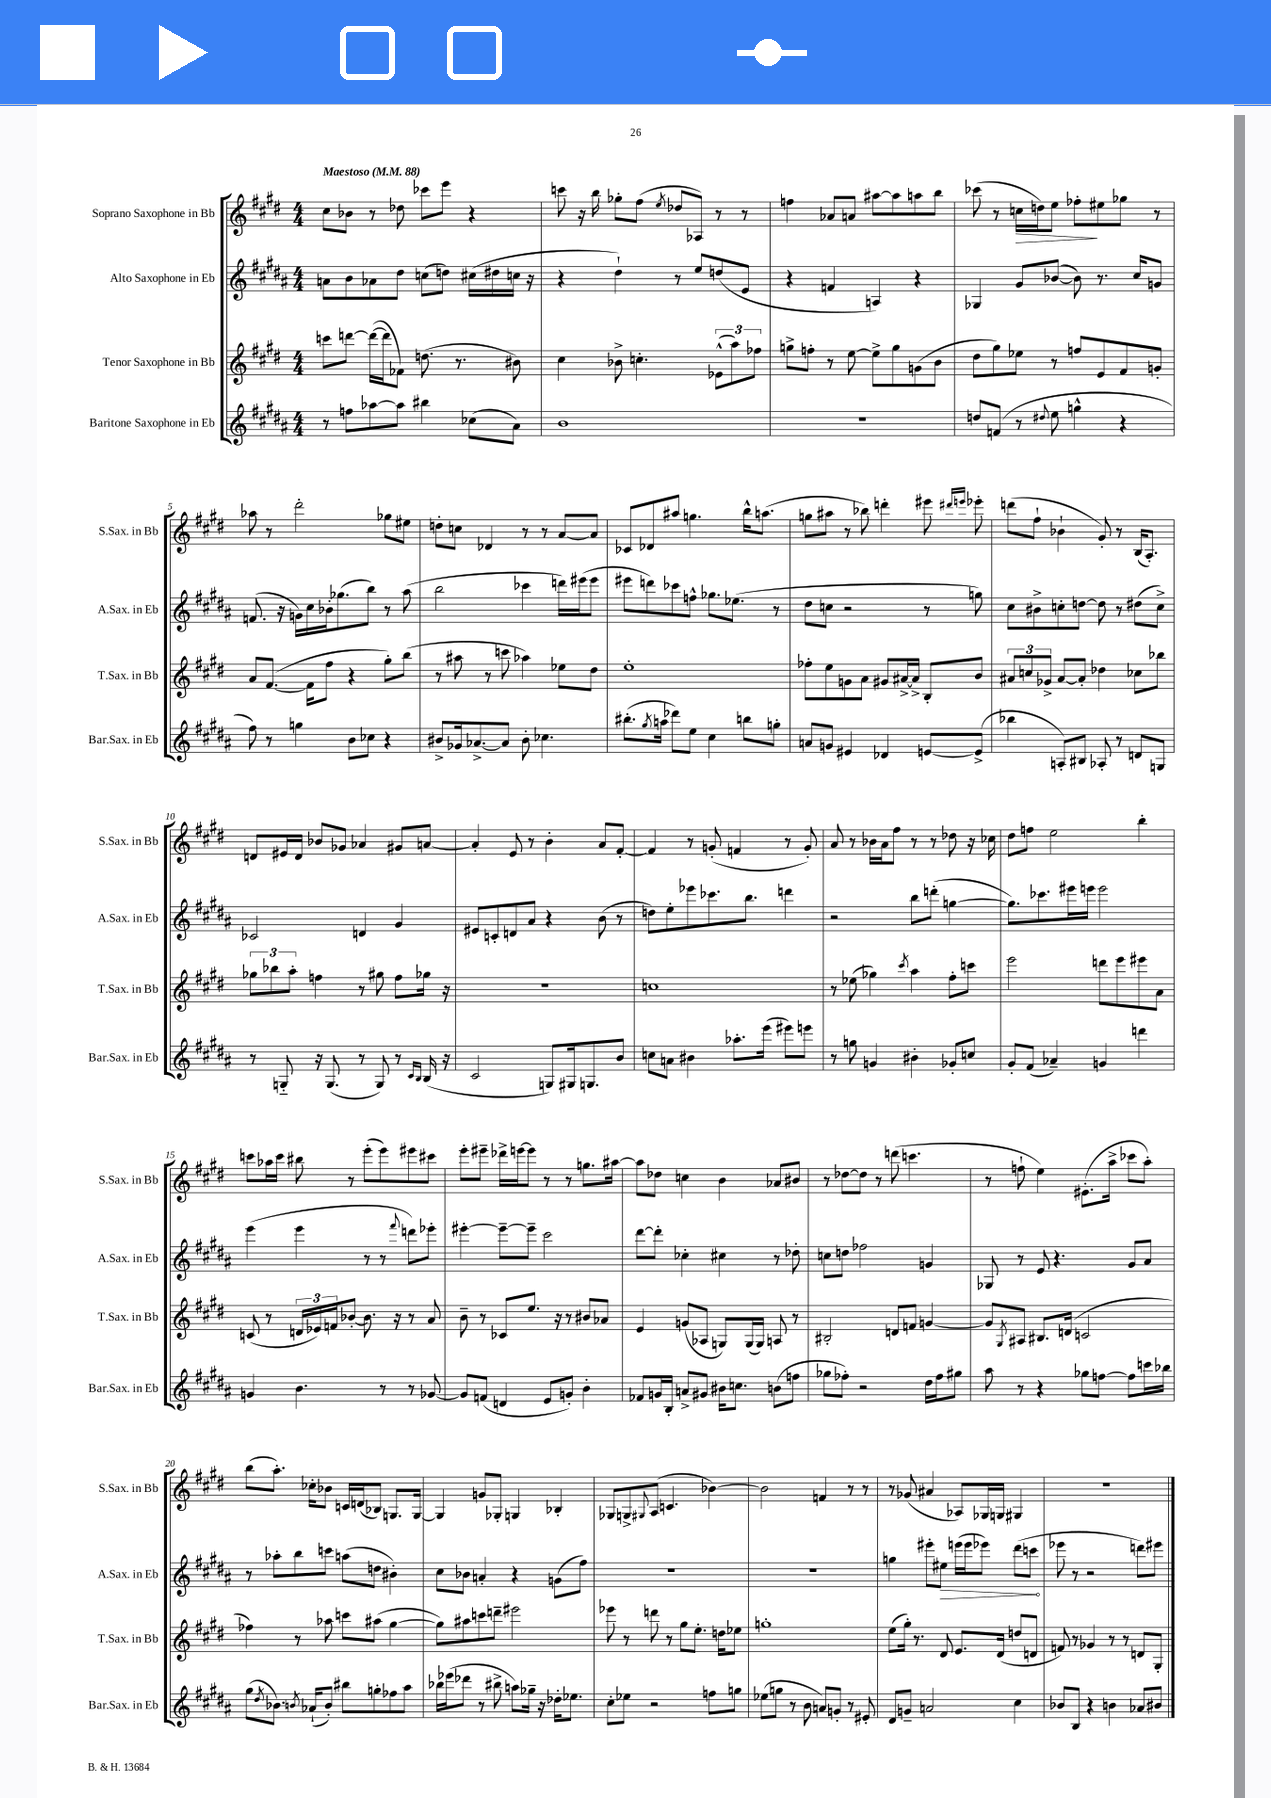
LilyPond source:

<<
\new StaffGroup <<
\new Staff = "s0" \with { instrumentName = "Soprano Saxophone in Bb" shortInstrumentName = "S.Sax. in Bb" } {
    \clef treble \key e \major \numericTimeSignature \time 4/4 \tempo "Maestoso" 4 = 88
    cis''8 bes'8 r8 des''8 ces'''8 e'''8 r4 |
    c'''8 r16 b''16 ges''8-. fis''8( \acciaccatura { e''8 } des''8 aes8) r8 r8 |
    f''4 aes'8 a'8 ais''8~ ais''8 a''8 b''8 |
    ces'''8( r8 c''16\> d''16) e''8 fes''8-.\! eis''8 ges''8 r8 |
    aes''8 r8 dis'''2-. ges''8 eis''8 |
    d''8-. c''8 des'4 r8 r8 a'8~ a'8 |
    ces'8 des'8 ais''8 g''4. b''16-^ a''8.( |
    g''8 ais''8 r8 bes''8) d'''4-. eis'''8 \grace { dis'''16 e'''16 } ees'''8-. |
    d'''8( fis''8-! bes'4-! gis'8-.) r8 b16( a8.-.) |
    d'8 eis'16 d'16 bes'8 ges'8 aes'4 gis'8 a'8~ |
    a'4-. e'8 r8 b'4-. a'8 fis'8~-. |
    fis'4 r8 g'8-.( f'4 r8 g'8-.) |
    a'8 r8 bes'16 a'16 fis''8 r8 r8 des''8 r16 ces''16 |
    dis''8 f''8 e''2 b''4-. |
    c'''8 aes''16 c'''16 bis''8 r8 e'''8-.( e'''8) eis'''8 cis'''8 |
    e'''8-. eis'''8-- des'''16-> e'''16~ e'''8 r8 r8 g''8. ais''16~ |
    ais''8 des''8 c''4 b'4 aes'8 bis'8 |
    r8 des''8~ des''8 r8 d'''8( c'''4. |
    r8 f''8-! e''4) eis'8.-.( a''16-> ces'''8 a''8-.) |
    b''8( a''8.-.) ces''16-. bes'8 c'16 d'16( bes8) g8. g16~ |
    g4 g'8 ges8-. g4 bes4-. |
    ges8 g8-> \appoggiatura { gis8 } a8( c'4. bes'4~) |
    bes'2 f'4 r8 r8 |
    r8 ges'8( ais'4 aes8) ges16 g16 gis4 |
    r1 \bar "|." |
}
\new Staff = "s1" \with { instrumentName = "Alto Saxophone in Eb" shortInstrumentName = "A.Sax. in Eb" } {
    \clef treble \key b \major \numericTimeSignature \time 4/4
    a'8 b'8 aes'8 dis''8 c''8( d''8) cis''16( dis''16 c''16 r16 |
    r4 dis''4-!) r8 e''8 d''8( e'8 |
    r4 f'4 a4) r4 |
    ges4 gis'8 bes'8~( bes'8) r8. cis''16 g'8 |
    f'8.( r16 g'16) cis''16 bes'16-. ges''8.( b''8) r8 ais''8( |
    b''2 ces'''4 d'''16) eis'''16( eis'''8 |
    eis'''8 d'''8) ces'''8 f''8-^ ges''8. ees''8.( r8 |
    dis''8 c''8 r2 r8 g''8) |
    cis''8 bis'8-> c''8-. d''8~ d''8 r8 dis''8( c''8->) |
    ces'2 d'4 gis'4 |
    eis'8 c'8-. d'8 ais'8 r4 b'8( r8 |
    d''8) e''8-. ees'''8 ces'''8. b''8. d'''4 |
    r2 b''8 d'''8-.( g''4~ |
    g''8.) ces'''8. eis'''16 e'''16 e'''2 |
    e'''4( e'''4 r8 r8 \appoggiatura { fis'''8 } d'''8) ees'''8-. |
    eis'''4~-. eis'''8~-- eis'''8-- cis'''2 |
    dis'''8~ dis'''8-. ces''4-. cis''4 r8 des''8-. |
    c''8 d''8 fes''2 g'4 |
    ges8 r8 e'8 r4. gis'8 ais'8 |
    r8 aes''8-. b''8 c'''8 a''8( d''8 bis'4-.) |
    cis''8 bes'8 a'4-. r4 g'8( fis''8) |
    R1 |
    R1 |
    g''4 eis'''8-. \once \override Hairpin.circled-tip = ##t eis''8\> e'''16( e'''16 ees'''8) dis'''8( c'''8\! |
    ees'''8 r8 r2 d'''8) eis'''8 \bar "|." |
}
\new Staff = "s2" \with { instrumentName = "Tenor Saxophone in Bb" shortInstrumentName = "T.Sax. in Bb" } {
    \clef treble \key e \major \numericTimeSignature \time 4/4
    c'''8 d'''8~ d'''16~( d'''16 fes'8) d''8.( r8. bis'8) |
    cis''4 bes'8-> c''4.-. \tuplet 3/2 { ees'8-^( a''8) fes''8 } |
    g''8-> f''8-. r8 e''8~ e''8-> g''8 g'8( b'8 |
    dis''8 gis''8) ees''8 r8 f''8 e'8 fis'8 g'8-. |
    a'8 fis'8.~( fis'16 fis''8 r4 gis''8-.) b''8( |
    r8 ais''8 r8 c'''8 aes''4) ees''8 dis''8 |
    e''1-. |
    fes''8-. e''8 g'8 a'8 gis'8 ais'16~-> ais'16-> b8-. b'8 |
    \tuplet 3/2 { ais'8 c''8 ges'8-> } ais'8~ ais'8-. des''4 ces''8 bes''8 |
    \tuplet 3/2 { ges''8 bes''8 a''8-. } f''4 r8 gis''8 f''8 ges''16 r16 |
    R1 |
    c''1 |
    r8 ees''8( ges''4) \acciaccatura { cis'''8 } a''4 fis''8-. c'''8 |
    e'''2 d'''8 e'''8 eis'''8 a'8 |
    c'8( r8 \tuplet 3/2 { d'16 ees'16) f'16 } bes'8~-. bes'8. r16 r8 a'8 |
    b'8-- r8 ces'8 e''8. r16 r8 bis'8 aes'8 |
    e'4 g'8( aes8 g8) g16( g16) a8 r8 |
    bis2-. d'8 f'8 g'4~ |
    g'8 \acciaccatura { gis8 } ais8 bis8. d'16( c'2 |
    fes''4) r8 aes''8 c'''8 ais''8( gis''4~ |
    gis''8) ais''8 c'''8 d'''8-- eis'''2 |
    ees'''8 r8 d'''8 r8 gis''8 e''8.-. d''16 ees''8 |
    g''1-. |
    e''8( gis''16-.) r8. dis'8 e'8. dis'16( d''8 d'8 |
    f'8) r8 ges'4 r8 r8 d'8 gis8-. \bar "|." |
}
\new Staff = "s3" \with { instrumentName = "Baritone Saxophone in Eb" shortInstrumentName = "Bar.Sax. in Eb" } {
    \clef treble \key b \major \numericTimeSignature \time 4/4
    r8 f''8 aes''8~ aes''8 bis''4 ces''8( ais'8) |
    b'1 |
    R1 |
    d''8 f'8( r8 \appoggiatura { dis''8 } e''8 g''4-^ r4 |
    fis''8) r8 g''4 b'8 ces''8 r4 |
    bis'8-> ges'16 aes'8.~-> aes'8 bis'8-. ces''4. |
    bis''8.-.( \acciaccatura { gis''8 } a''16 des'''8) e''8 cis''4 b''8 g''8-. |
    a'8 g'8 eis'4 des'4 e'8~ e'8->( |
    bes''4 a8-.) bis8 aes8-. r8 d'8 g8 |
    r8 g8-_ r16 g8.( r8 g8) r8 \grace { cis'16 b16 } b16( r16 |
    cis'2 g8) gis16 g8. b'8 |
    c''8 a'8 bis'4 aes''8.-. e'''16( eis'''8) e'''8 |
    r8 g''8 g'4 bis'4-. ges'8-. c''8 |
    gis'8-. fis'8( aes'4--) g'4 d'''4 |
    g'4 b'4. r8 r8 ges'8~ |
    ges'8 f'8( d'4 e'8 g'8-.) b'4-. |
    fes'8 g'16 b16-. a'8-> gis'8 bis'16 c''8. b'8( f''8 |
    ges''8 fes''8-.) r2 dis''16 fes''16 gis''8 |
    ais''8 r8 r4 ges''8 f''8~ f''8 c'''16 bes''16 |
    gis''8( \acciaccatura { dis''8 } bes'8.) \acciaccatura { b'8 } aes'16-!( b'8-.) bis''8 g''8-. fes''8 ais''8 |
    bes''16 ees'''16( des'''8 r8 bis''8-> a''8) ges''16-- r16 des''16-. ees''8. |
    cis''8-. ees''8 r2 f''8 g''8 |
    ees''8( g''8 r8 b'8 a'8) g'8-. r8 eis'8-. |
    dis'8 g'8-- a'2 cis''4 |
    bes'8 b8 r4 b'4 aes'8 bis'8 \bar "|." |
}
>>
>>
